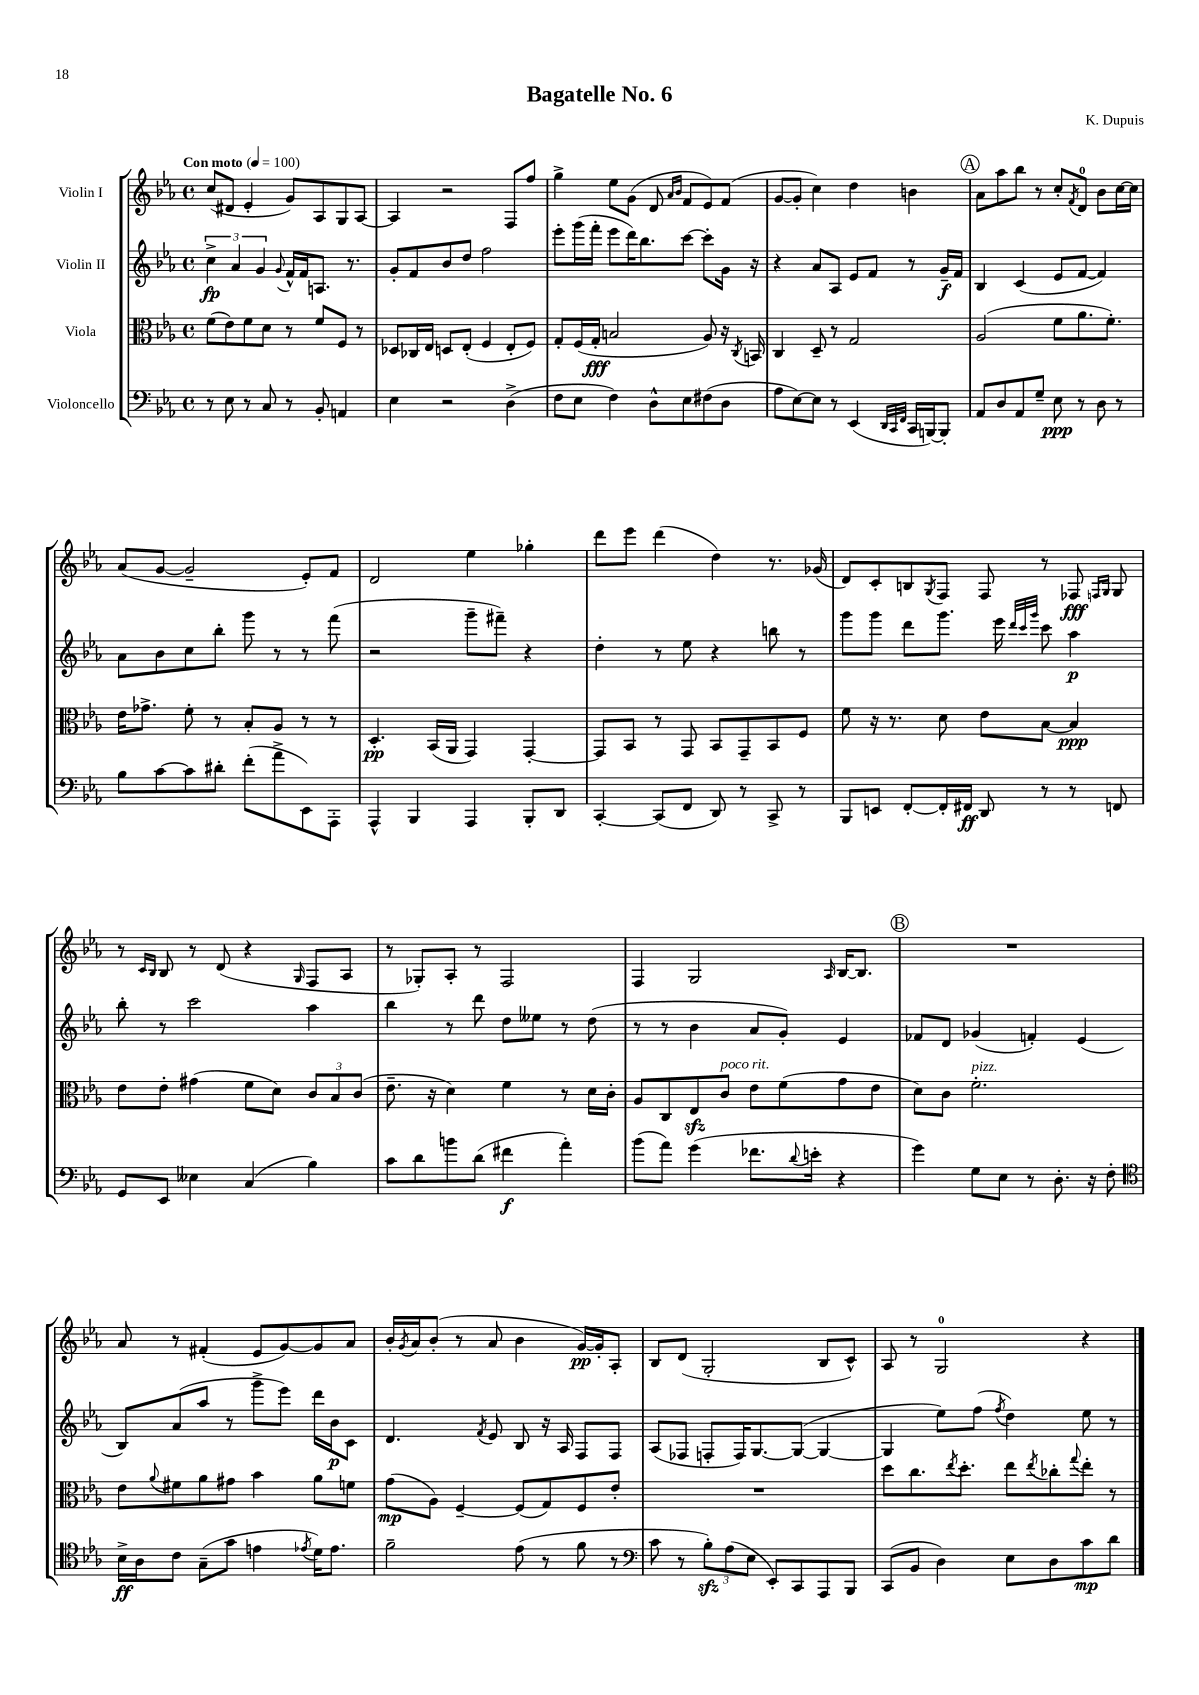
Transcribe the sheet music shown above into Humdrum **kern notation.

**kern	**kern	**kern	**kern
*staff4	*staff3	*staff2	*staff1
*clefF4	*clefC3	*clefG2	*clefG2
*k[b-e-a-]	*k[b-e-a-]	*k[b-e-a-]	*k[b-e-a-]
*M4/4	*M4/4	*M4/4	*M4/4
*met(c)	*met(c)	*met(c)	*met(c)
*MM100	*MM100	*MM100	*MM100
8r	(8f	6cc^	(8cc
8E-	8e-)	.	8d#
.	.	6a-	.
8r	8f	.	4e-'
.	.	6g	.
8C	8d	.	.
.	.	8qqg	.
8r	8r	16f^^	8g)
.	.	16f	.
8BB-'	8f	8.A	8A-
4AA	8F	.	8G
.	.	8.r	.
.	8r	.	[8A-
=	=	=	=
4E-	8D-	8g'	4A-]
.	16C-	8f	.
.	16E-	.	.
2r	8D	8b-	2r
.	(8E-'	8dd	.
.	4F	2ff	.
(4D^	8E-'	.	8F
.	8F)	.	8ff
=	=	=	=
8F	8G'	8eee-'	4gg^
8E-	(16F	(16ggg	.
.	16G'	16fff'	.
4F)	2B	8eee-	8ee-
.	.	16ddd)	(8g
.	.	8.bb-	.
8D^^	.	.	8d
.	.	.	16qqa-
.	.	.	16qqb-
8E-	.	[8ccc	8f
(8F#	8A-)	8ccc']	8e-)
8D	16r	16g	(8f
.	8qC	.	.
.	16BB	16r	.
=	=	=	=
8A-	4C	4r	[8g
[8E-)	.	.	8g']
8E-]	8D~	8a-	4cc)
8r	8r	8A-	.
(4EE-	2G	8e-	4dd
.	.	8f	.
32qqDD	.	.	.
32qqCC	.	.	.
32qqFF	.	.	.
16CC	.	8r	4b
[16BBB)	.	.	.
8BBB']	.	16g~	.
.	.	16f	.
=	=	=	=
8AA-	(2A-	4B-	8a-
8D	.	.	8aa-
8AA-	.	(4c	8bb-
8G~	.	.	8r
8E-	8f	8e-	8cc'
.	.	.	8qf
8r	8.a-	[8f	8d
8D	.	4f])	8b-
.	8.f')	.	.
8r	.	.	[16cc
.	.	.	16cc]
=	=	=	=
8B-	16e-	8a-	(8a-
.	8.g-^	.	.
[8c	.	8b-	[8g
8c]	8f'	8cc	2g~]
8d#'	8r	8bb-'	.
(8f'	8B-'	8ggg	.
8a-^	8A-	8r	.
8EE-)	8r	8r	8e-')
8AAA-'	8r	(8fff	8f
=	=	=	=
4AAA-^^	4.D'	2r	2d
4BBB-	.	.	.
.	(16BB-	.	.
.	16AA-	.	.
4AAA-	4GG)	8ggg~	4ee-
.	.	8fff#~)	.
8BBB-'	[4GG'	4r	4gg-'
8DD	.	.	.
=	=	=	=
[4CC'	8GG]	4dd'	8ddd
.	8BB-	.	8eee-
(8CC]	8r	8r	(4ddd
8FF	8GG	8ee-	.
8DD)	8BB-	4r	4dd)
8r	8GG~	.	.
8CC^	8BB-	8bb	8.r
8r	8F	8r	.
.	.	.	(16g-
=	=	=	=
8BBB-	8f	8ggg	8d)
8EE	16r	8ggg	8c'
.	8.r	.	.
[8FF'	.	8ddd	8B
.	.	.	8qG
16FF']	8d	8.ggg	8F
16FF#	.	.	.
8DD	8e-	.	8F
.	.	16eee-	.
.	.	32qqddd	.
.	.	32qqccc	.
.	.	32qqggg	.
8r	[8B-	8ccc	8r
8r	4B-]	4aa-	8F-
.	.	.	16qqF
.	.	.	16qqG
8FF	.	.	8G
=	=	=	=
8GG	8e-	8bb-'	8r
.	.	.	16qqc
.	.	.	16qqB-
8EE-	8e-'	8r	8B-
4E--	(4g#	2ccc	8r
.	.	.	(8d
(4C	8f	.	4r
.	8d)	.	.
.	.	.	16qqG
4B-)	12c	4aa-	8F
.	12B-	.	.
.	.	.	8A-
.	(12c	.	.
=	=	=	=
8c	8.e-~	4bb-	8r
8d	.	.	8G-')
.	16r	.	.
8b	4d)	8r	8A-'
(8d	.	8ddd	8r
4f#	4f	8dd	2F
.	.	8ee--	.
4a-')	8r	8r	.
.	16d	(8dd	.
.	16c'	.	.
=	=	=	=
(8b-	8A-	8r	4F
8a-)	8C	8r	.
(4g	8E-	4b-	2G
.	8c	.	.
8.f-	8e-	8a-	.
.	(8f	8g')	.
8qqd	.	.	.
16e'	.	.	.
.	.	.	16qqA-
4r	8g	4e-	[16B-
.	.	.	8.B-]
.	8e-	.	.
=	=	=	=
4g)	8d)	8f-	1r
.	8c	8d	.
8G	2.f'	(4g-	.
8E-	.	.	.
8r	.	4f')	.
8.D'	.	.	.
.	.	(4e-	.
16r	.	.	.
8F'	.	.	.
=	=	=	=
*clefC4	*	*	*
16B-^	8e-	8B-)	8a-
16A-	.	.	.
.	8qqa-	.	.
8c	8f#	(8a-	8r
(8G~	8a-	8aa-	(4f#'
8g	8g#	8r	.
4e	4b-	8ggg^	8e-
.	.	8eee-)	[8g)
8qe-	.	.	.
16d)	8a-	16ddd	8g]
8.e-	.	16b-	.
.	8f	8c	8a-
=	=	=	=
2f~	(8g	4.d	16b-'
.	.	.	8qg
.	.	.	16a-
.	8A-)	.	(8b-'
.	[4F~	.	8r
.	.	8qf	.
.	.	8e-	8a-
(8e-	(8F]	8B-	4b-
8r	8G)	16r	.
.	.	16A-	.
8f	8F	8F	[16g)
.	.	.	16g']
8r	8e-'	8F	8A-'
=	=	=	=
*clefF4	*	*	*
8c	1r	(8A-	8B-
8r	.	8F-	(8d
12B-')	.	8F'	2G'
(12A-	.	.	.
.	.	16F)	.
12E-	.	.	.
.	.	[8.G	.
8EE-')	.	.	.
8CC	.	(8G_	.
8AAA-	.	4G_	8B-
8BBB-	.	.	8c^^)
=	=	=	=
(8CC	8dd	4G]	8A-
8BB-	8.cc	.	8r
4D)	.	8ee-)	2G
.	8qee-	.	.
.	8.dd'	.	.
.	.	(8ff	.
.	.	8qff	.
8E-	8ee-	4dd)	.
.	8qee-	.	.
8D	8cc-'	.	.
.	8qqgg	.	.
8c	8ee-'	8ee-	4r
8d	8r	8r	.
==	==	==	==
*-	*-	*-	*-
